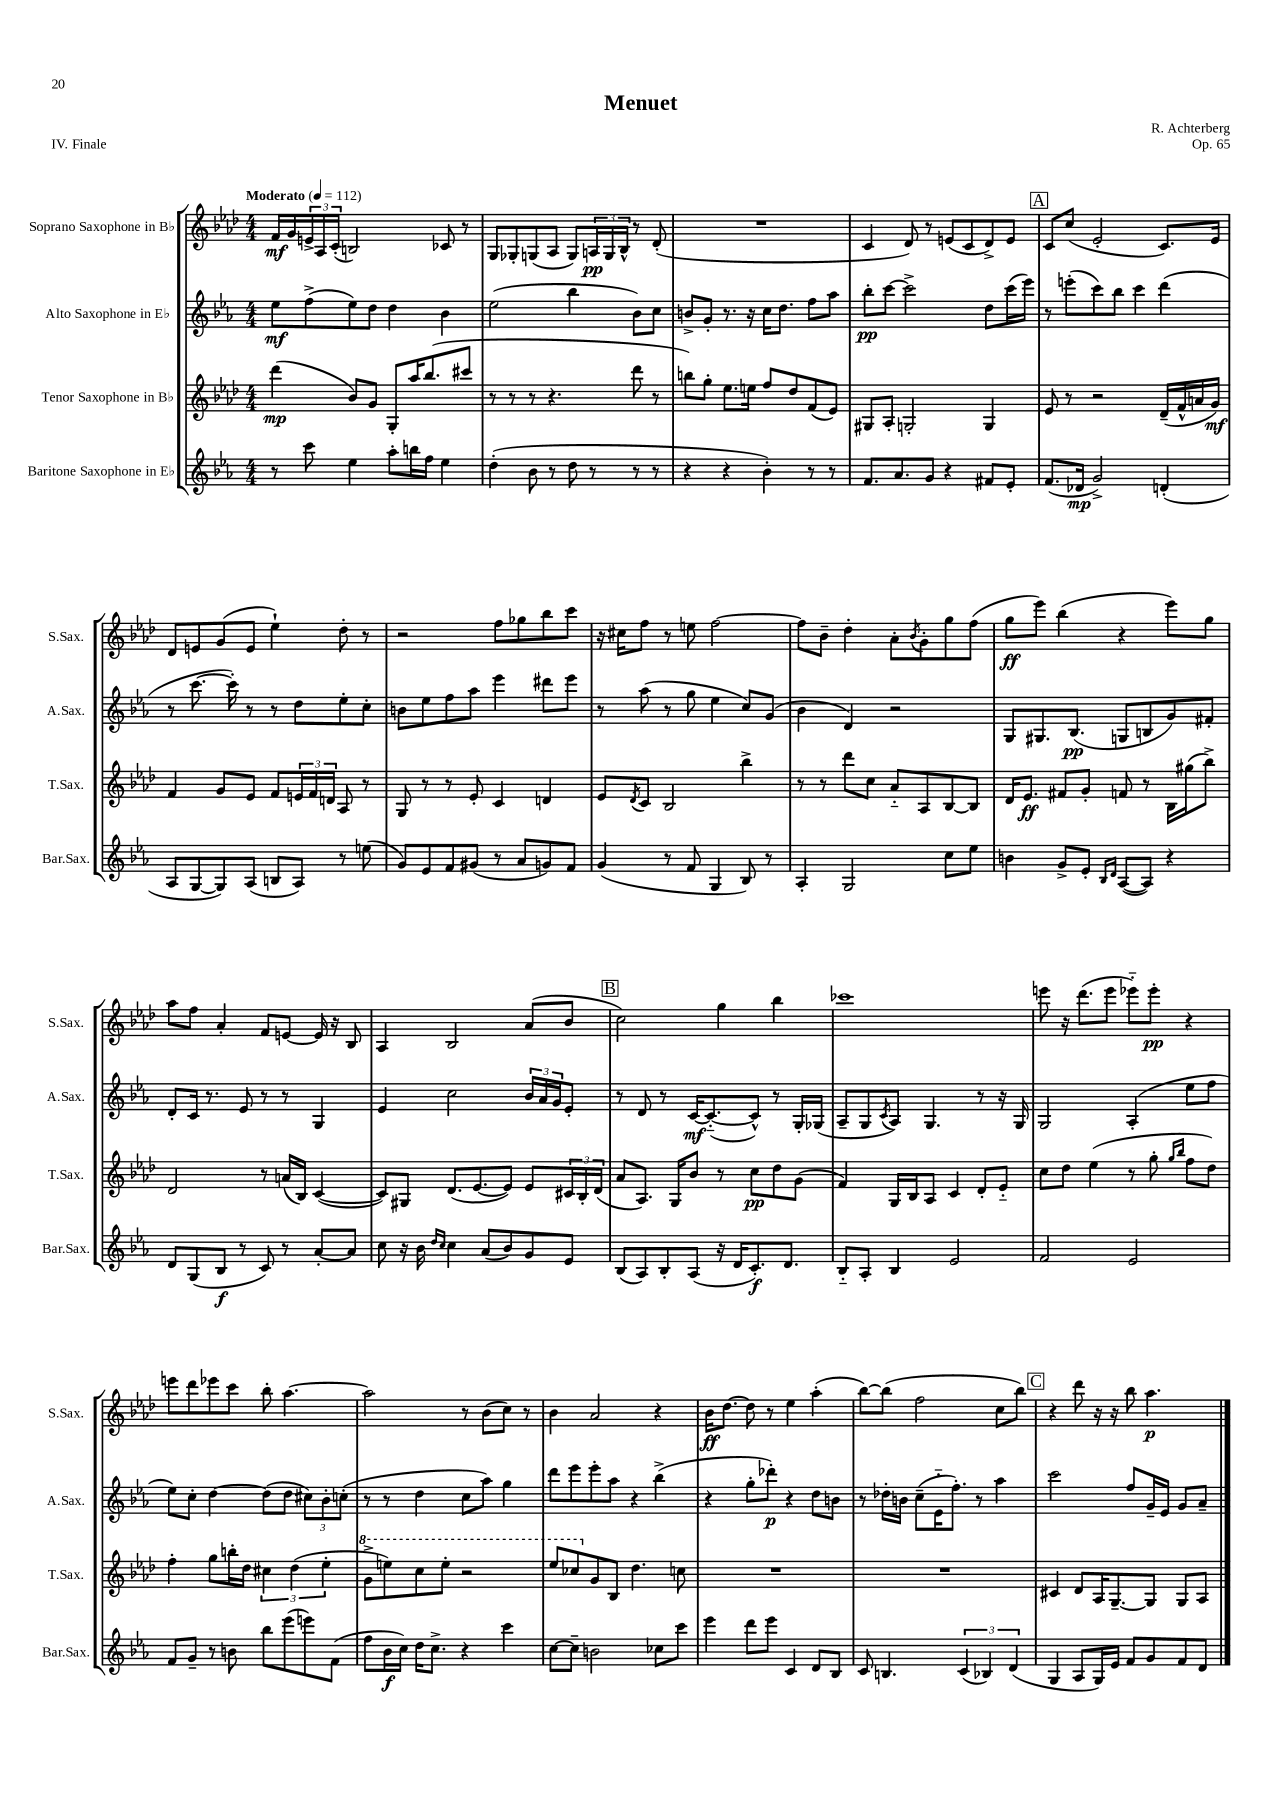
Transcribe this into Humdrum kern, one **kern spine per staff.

**kern	**dynam	**kern	**dynam	**kern	**dynam	**kern	**dynam
*part4	*part4	*part3	*part3	*part2	*part2	*part1	*part1
*staff4	*staff4	*staff3	*staff3	*staff2	*staff2	*staff1	*staff1
*I"Baritone Saxophone in E♭	*	*I"Tenor Saxophone in B♭	*	*I"Alto Saxophone in E♭	*	*I"Soprano Saxophone in B♭	*
*I'Bar.Sax.	*	*I'T.Sax.	*	*I'A.Sax.	*	*I'S.Sax.	*
*clefG2	*	*clefG2	*	*clefG2	*	*clefG2	*
*k[b-e-a-]	*	*k[b-e-a-d-]	*	*k[b-e-a-]	*	*k[b-e-a-d-]	*
*M4/4	*	*M4/4	*	*M4/4	*	*M4/4	*
*MM112	*	*MM112	*	*MM112	*	*MM112	*
=1	=1	=1	=1	=1	=1	=1	=1
!	!	!	!	!	!	!LO:TX:a:B:t=Moderato	!
8r	.	(4ddd-\	mp	8ee-\L	mf	16f/LL	mf
.	.	.	.	.	.	16g/	.
8ccc\	.	.	.	(8ff^\	.	24en^/	.
.	.	.	.	.	.	24A-/	.
.	.	.	.	.	.	(24c'/JJ	.
4ee-\	.	8b-/L)	.	8ee-\)	.	2Bn/)	.
.	.	8g/J	.	8dd\J	.	.	.
8aa-'\L	.	8G'/L	.	4dd\	.	.	.
16bbn\L	.	16aa-/K	.	.	.	.	.
16ff\JJ	.	(8.bb-/	.	.	.	.	.
4ee-\	.	.	.	4b-\	.	8c-X/	.
.	.	8ccc#X/J	.	.	.	8r	.
=2	=2	=2	=2	=2	=2	=2	=2
(4dd'\	.	8r	.	(2ee-\	.	8G/L	.
.	.	8r	.	.	.	8G-X'/	.
8b-\	.	8r	.	.	.	(8Gn/	.
8r	.	4.r	.	.	.	8A-/J	.
8dd\	.	.	.	4bb-\	.	8G/L)	.
8r	.	.	.	.	.	24An/L	pp
.	.	.	.	.	.	24G/	.
.	.	.	.	.	.	24B-^^/JJ	.
8r	.	8ddd-\	.	8b-\L)	.	8r	.
8r	.	8r	.	8cc\J	.	(8d-'/	.
=3	=3	=3	=3	=3	=3	=3	=3
4r	.	8bbn\L)	.	8bn^/L	.	1r	.
.	.	8gg'\J	.	8g'/J	.	.	.
4r	.	8.ee-\L	.	8.r	.	.	.
.	.	16een\Jk	.	16r	.	.	.
4b-'\)	.	8ff/L	.	16cc\KL	.	.	.
.	.	.	.	8.dd\J	.	.	.
.	.	8dd-/	.	.	.	.	.
8r	.	(8f/	.	8ff\L	.	.	.
8r	.	8e-/J)	.	8aa-\J	.	.	.
=4	=4	=4	=4	=4	=4	=4	=4
8.f/L	.	8G#X/L	.	8bb-'\L	pp	4c/	.
.	.	8A-'/J	.	[8ccc\J	.	.	.
8.a-/	.	.	.	.	.	.	.
.	.	2Gn'/	.	2ccc^\]	.	8d-/)	.
8g/J	.	.	.	.	.	8r	.
4r	.	.	.	.	.	(8en/L	.
.	.	.	.	.	.	8c/	.
8f#X/L	.	4G/	.	8dd\L	.	8d-^/)	.
8e-'/J	.	.	.	(16ccc\L	.	8e/J	.
.	.	.	.	16eee-\JJ)	.	.	.
!!LO:REH:place=s1:t=A
=5	=5	=5	=5	=5	=5	=5	=5
(8.f/L	.	8e-/	.	8r	.	8c/L	.
.	.	8r	.	(8eeen'\L	.	(8cc/J	.
16d-X/Jk	mp	.	.	.	.	.	.
2g^/)	.	2r	.	8ccc\)	.	2e-'/	.
.	.	.	.	8bb-\J	.	.	.
.	.	.	.	4ccc\	.	.	.
(4dn'/	.	(16d-~/LL	.	(4ddd\	.	8.c/L)	.
.	.	16f^^/	.	.	.	.	.
.	.	16an/	.	.	.	.	.
.	.	16g/JJ)	mf	.	.	16e-/Jk	.
!!LO:LB:g=z
=6	=6	=6	=6	=6	=6	=6	=6
8A-/L	.	4f/	.	8r	.	8d-/L	.
[8G/	.	.	.	[8.ccc\	.	8en/	.
8G/])	.	8g/L	.	.	.	(8g/	.
.	.	.	.	16ccc'\])	.	.	.
(8A-/J	.	8e-/J	.	8r	.	8e/J	.
8Bn/L	.	8f/L	.	8r	.	4ee-`\)	.
8A-/J)	.	24en/L	.	8dd\L	.	.	.
.	.	24f/	.	.	.	.	.
.	.	24dn/JJ	.	.	.	.	.
8r	.	8A-/	.	8ee-'\	.	8dd-'\	.
(8een\	.	8r	.	8cc'\J	.	8r	.
=7	=7	=7	=7	=7	=7	=7	=7
8g/L)	.	8G/	.	8bn\L	.	2r	.
8e-/	.	8r	.	8ee-\	.	.	.
8f/	.	8r	.	8ff\	.	.	.
(8g#X/J	.	8e-'/	.	8aa-\J	.	.	.
8r	.	4c/	.	4eee-\	.	8ff\L	.
8a-/L	.	.	.	.	.	8gg-X\	.
8gn/)	.	4dn/	.	8ddd#X\L	.	8bb-\	.
8f/J	.	.	.	8eee-\J	.	8ccc\J	.
=8	=8	=8	=8	=8	=8	=8	=8
(4g/	.	8e-/L	.	8r	.	16r	.
.	.	.	.	.	.	16cc#X\KL	.
.	.	8qd-/	.	.	.	.	.
.	.	8c/J	.	(8aa-\	.	8ff\J	.
8r	.	2B-/	.	8r	.	8r	.
8f/	.	.	.	8gg\	.	8een\	.
4G/	.	.	.	4ee-\	.	[2ff\	.
8B-/)	.	4bb-^\	.	8cc/L)	.	.	.
8r	.	.	.	(8g/J	.	.	.
=9	=9	=9	=9	=9	=9	=9	=9
4A-'/	.	8r	.	4b-\	.	8ff\L]	.
.	.	8r	.	.	.	8b-~\J	.
2G/	.	8ddd-\L	.	4d/)	.	4dd-'\	.
.	.	8cc\J	.	.	.	.	.
.	.	8a-/L	.	2r	.	8a-'\L	.
.	.	.	.	.	.	8qb-/	.
.	.	8A-/	.	.	.	8g'\	.
8cc\L	.	[8B-/	.	.	.	8gg\	.
8ee-\J	.	8B-/J]	.	.	.	(8ff\J	.
=10	=10	=10	=10	=10	=10	=10	=10
4bn\	.	16d-/KL	.	8G/L	.	8gg\L	ff
.	.	8.e-/J	ff	.	.	.	.
.	.	.	.	8.G#X/	.	8eee-\J)	.
8g^/L	.	8f#X/L	.	.	.	(4bb-\	.
.	.	.	.	(8.B-/J	pp	.	.
8e-'/J	.	8g'/J	.	.	.	.	.
16qqB-/LL	.	.	.	.	.	.	.
16qqd/JJ	.	.	.	.	.	.	.
([8A-/L	.	8fn/	.	8Gn/L	.	4r	.
8A-/J])	.	8r	.	8Bn/	.	.	.
4r	.	16B-\LL	.	8g/)	.	8eee-\L)	.
.	.	(16gg#X\J	.	.	.	.	.
.	.	8bb-^\J)	.	8f#X'/J	.	8gg\J	.
!!LO:LB:g=z
=11	=11	=11	=11	=11	=11	=11	=11
8d/L	.	2d-/	.	8d'/L	.	8aa-\L	.
(8G/	.	.	.	16c/Jk	.	8ff\J	.
.	.	.	.	8.r	.	.	.
8B-/J	f	.	.	.	.	4a-'/	.
8r	.	.	.	8e-/	.	.	.
8c/)	.	8r	.	8r	.	8f/L	.
8r	.	(16an/LL	.	8r	.	[8en/J	.
.	.	16B-/JJ)	.	.	.	.	.
[8a-'/L	.	([4c/	.	4G/	.	16e/]	.
.	.	.	.	.	.	16r	.
8a-/J]	.	.	.	.	.	8B-/	.
=12	=12	=12	=12	=12	=12	=12	=12
8cc\	.	8c/L])	.	4e-/	.	4A-/	.
16r	.	8G#X/J	.	.	.	.	.
16b-\	.	.	.	.	.	.	.
16qqdd/LL	.	.	.	.	.	.	.
16qqcc/JJ	.	.	.	.	.	.	.
4cc\	.	(8.d-/L	.	2cc\	.	2B-/	.
.	.	[8.e-/	.	.	.	.	.
(8a-/L	.	.	.	.	.	.	.
8b-/)	.	8e-/J])	.	.	.	.	.
8g/	.	8e-/L	.	24b-/LL	.	(8a-/L	.
.	.	.	.	24a-/	.	.	.
.	.	.	.	24g/J	.	.	.
8e-/J	.	24c#X/L	.	8e-'/J	.	8b-/J	.
.	.	24B-'/	.	.	.	.	.
.	.	(24d-/JJ	.	.	.	.	.
!!LO:REH:place=s1:t=B
=13	=13	=13	=13	=13	=13	=13	=13
(8B-/L	.	8a-/L	.	8r	.	2cc\)	.
8A-/)	.	8.A-/J)	.	8d/	.	.	.
8B-'/	.	.	.	8r	.	.	.
.	.	16G/KL	.	.	.	.	.
(8A-/J	.	8b-/J	.	[16c/KL	mf	.	.
.	.	.	.	(8.c/_	.	.	.
16r	.	8r	.	.	.	4gg\	.
16d/KL	.	.	.	.	.	.	.
8.c'/)	f	8cc\L	pp	8c^^/J])	.	.	.
.	.	8dd-\	.	8r	.	4bb-\	.
8.d/J	.	.	.	.	.	.	.
.	.	(8g\J	.	16G'/LL	.	.	.
.	.	.	.	(16G-X/JJ	.	.	.
=14	=14	=14	=14	=14	=14	=14	=14
8B-/L	.	4f/)	.	8A-~/L	.	1ccc-X	.
8A-'/J	.	.	.	8G/	.	.	.
.	.	.	.	8qc/	.	.	.
4B-/	.	16G/LL	.	8A-/J)	.	.	.
.	.	16B-/J	.	.	.	.	.
.	.	8A-/J	.	4.G/	.	.	.
2e-/	.	4c/	.	.	.	.	.
.	.	8d-'/L	.	8r	.	.	.
.	.	8e-/J	.	16r	.	.	.
.	.	.	.	16G/	.	.	.
=15	=15	=15	=15	=15	=15	=15	=15
2f/	.	8cc\L	.	2G/	.	8eeen\	.
.	.	8dd-\J	.	.	.	16r	.
.	.	.	.	.	.	(8.ddd-\L	.
.	.	(4ee-\	.	.	.	.	.
.	.	.	.	.	.	8eee\J	.
2e-/	.	8r	.	(4A-'/	.	8eee-X\L)	.
.	.	8gg'\	.	.	.	8eee-'\J	pp
.	.	16qqgg/LL	.	.	.	.	.
.	.	16qqbb-/JJ	.	.	.	.	.
.	.	8ff\L	.	8ee-\L	.	4r	.
.	.	8dd-\J)	.	8ff\J	.	.	.
!!LO:LB:g=z
=16	=16	=16	=16	=16	=16	=16	=16
8f/L	.	4ff'\	.	8ee-\L)	.	8eeen\L	.
8g~/J	.	.	.	8cc'\J	.	8ddd-\	.
8r	.	8gg\L	.	[4dd\	.	8eee-X\	.
8bn\	.	16bbn'\L	.	.	.	8ccc\J	.
.	.	16dd-\JJ	.	.	.	.	.
8bb-\L	.	6cc#X\	.	(8dd\L]	.	8bb-'\	.
(8eee-\	.	.	.	8dd\J	.	[4.aa-\	.
.	.	(6dd-\	.	.	.	.	.
8eeen\)	.	.	.	12cc#X\L)	.	.	.
.	.	6ee-'\	.	12b-'\	.	.	.
(8f\J	.	.	.	.	.	.	.
.	.	.	.	(12ccn'\J	.	.	.
=17	=17	=17	=17	=17	=17	=17	=17
*	*	*8va	*	*	*	*	*
8ff\L	.	8gg^\L	.	8r	.	2aa-\]	.
16b-\L	f	8eeen\)	.	8r	.	.	.
16cc\JJ)	.	.	.	.	.	.	.
16dd\KL	.	8ccc\	.	4dd\	.	.	.
8.cc^\J	.	.	.	.	.	.	.
.	.	8eee'\J	.	.	.	.	.
4r	.	2r	.	8cc\L	.	8r	.
.	.	.	.	8aa-\J)	.	(8b-\L	.
4ccc\	.	.	.	4gg\	.	8cc\J)	.
.	.	.	.	.	.	8r	.
=18	=18	=18	=18	=18	=18	=18	=18
[8cc\L	.	8eee-/L	.	8ddd\L	.	4b-\	.
8cc~\J]	.	8ccc-X/	.	8eee-\	.	.	.
*	*	*X8va	*	*	*	*	*
2bn\	.	8g/	.	8eee-'\	.	2a-/	.
.	.	8B-/J	.	8aa-\J	.	.	.
.	.	4.dd-\	.	4r	.	.	.
8cc-X\L	.	.	.	(4bb-^\	.	4r	.
8ccc\J	.	8ccn\	.	.	.	.	.
=19	=19	=19	=19	=19	=19	=19	=19
4eee-\	.	1r	.	4r	.	16b-\KL	ff
.	.	.	.	.	.	[8.dd-\J	.
8ddd\L	.	.	.	8gg'\L	.	8dd-\]	.
8eee-\J	.	.	.	8ddd-X'\J)	p	8r	.
4c/	.	.	.	4r	.	4ee-\	.
8d/L	.	.	.	8dd\L	.	(4aa-'\	.
8B-/J	.	.	.	8bn\J	.	.	.
=20	=20	=20	=20	=20	=20	=20	=20
8c/	.	1r	.	8r	.	[8bb-\L)	.
4.Bn/	.	.	.	16dd-X'\LL	.	(8bb-\J]	.
.	.	.	.	16bn\JJ	.	.	.
.	.	.	.	(8cc~\L	.	2ff\	.
.	.	.	.	16e-\K	.	.	.
.	.	.	.	8.ff'\J)	.	.	.
(6c/	.	.	.	.	.	.	.
.	.	.	.	8r	.	.	.
6B-X/)	.	.	.	.	.	.	.
.	.	.	.	4aa-\	.	8cc\L	.
(6d/	.	.	.	.	.	.	.
.	.	.	.	.	.	8bb-\J)	.
!!LO:REH:place=s1:t=C
=21	=21	=21	=21	=21	=21	=21	=21
4G/	.	4c#X/	.	2ccc\	.	4r	.
8A-/L	.	8d-/L	.	.	.	8ddd-\	.
16G/L)	.	16A-/K	.	.	.	16r	.
16e-/JJ	.	[8.G~/	.	.	.	16r	.
8f/L	.	.	.	8ff/L	.	8bb-\	.
8g/	.	8G/J]	.	16g~/L	.	4.aa-\	p
.	.	.	.	16e-/JJ	.	.	.
8f/	.	8G/L	.	8g/L	.	.	.
8d/J	.	8A-/J	.	8a-~/J	.	.	.
==	==	==	==	==	==	==	==
*-	*-	*-	*-	*-	*-	*-	*-
